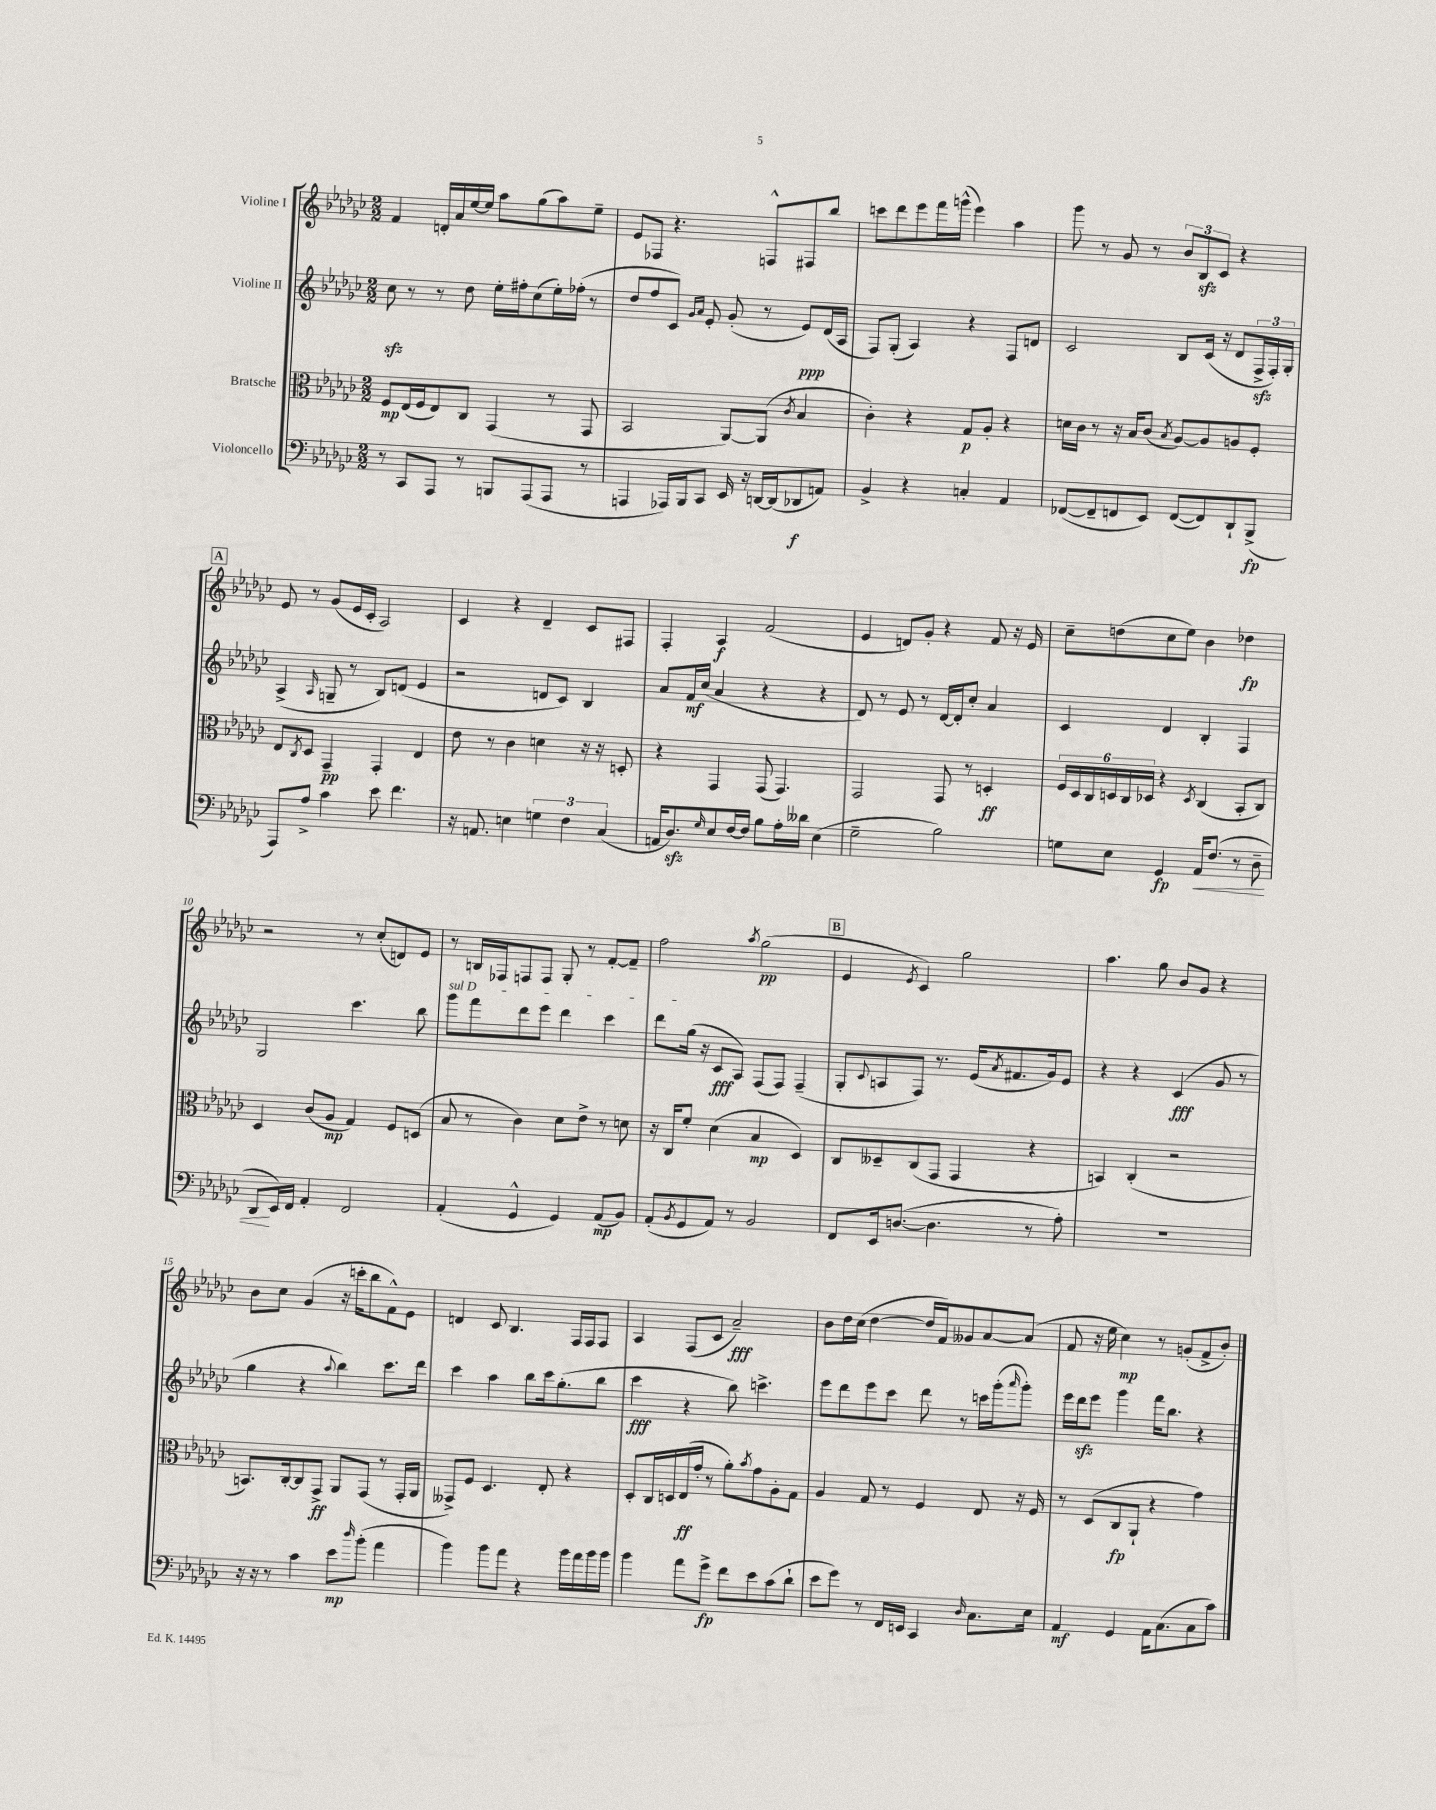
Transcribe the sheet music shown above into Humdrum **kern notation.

**kern	**kern	**kern	**kern
*staff4	*staff3	*staff2	*staff1
*clefF4	*clefC3	*clefG2	*clefG2
*k[b-e-a-d-g-c-]	*k[b-e-a-d-g-c-]	*k[b-e-a-d-g-c-]	*k[b-e-a-d-g-c-]
*M2/2	*M2/2	*M2/2	*M2/2
8r	8F	8cc-	4f
8CC-	(16E-	8r	.
.	16F	.	.
8AAA-	8E-)	8r	16d'
.	.	.	16a-
8r	8C-	8dd-	[16ee-
.	.	.	16ee-]
8BBB	(4GG-	16ee-'	8aa-
.	.	16ff#'	.
(8AAA-	.	(8cc-	(8gg-
8AAA-	8r	16ee-')	8aa-)
.	.	(16ff-'	.
8r	8GG-	8r	8ee-~
=	=	=	=
4AAA	2BB-	8dd-	8e-
.	.	8ff	8F-
16AAA-)	.	8c-)	4.r
16BBB-	.	.	.
.	.	16qqg-	.
.	.	16qqa-	.
8CC-	.	8e-'	.
16EE-	[8AA-)	(8g-'	.
16r	.	.	.
[16DD	(8AA-]	8r	8F^^
(16DD]	.	.	.
.	8qc-	.	.
8DD-	4B-	8e-)	8F#
8AA)	.	(16d-	8bb-
.	.	16A-	.
=	=	=	=
4BB-^	4c-')	8F)	8ccc
.	.	(8G-'	8ddd-
4r	4r	4A-)	8eee-
.	.	.	16fff
.	.	.	(16ggg^^
4C'	8G-	4r	4eee-)
.	8A-'	.	.
4AA-	4r	8F	4aa-
.	.	8d	.
=	=	=	=
([8FF-	16d	2c-	8ggg-
.	16c-	.	.
8FF-~]	8r	.	8r
8FF	16r	.	8g-
.	16B-	.	.
8EE-)	(8c-	.	8r
.	8qB-	.	.
([8FF	[8A-)	8B-	12b-
.	.	.	12B-
8FF])	8A-]	(16c-	.
.	.	.	12c-
.	.	16r	.
8DD-`	8A	8d-	4r
(8BBB-^	8F'	24F^	.
.	.	24F')	.
.	.	24G-'	.
=	=	=	=
8AAA-)	8E-	(4A-^	8e-
.	8qC-	.	.
8A-^	8D-	.	8r
.	.	16qqA-	.
4c-	4GG-~	8G~	(8g-
.	.	8r	16e-
.	.	.	16c-'
8e-	4GG-'	8B-)	2A-)
4.f	.	(8d	.
.	4E-	4e-	.
=	=	=	=
16r	8e-	2r	4c-
8.AA	.	.	.
.	8r	.	.
4E	4c-	.	4r
6G	4d	8d	4d-~
.	.	8c-)	.
6F	.	.	.
.	16r	4B-	8c-
.	16r	.	.
(6C-	.	.	.
.	8D'	.	8F#
=	=	=	=
16AA	4r	8a-	4F'
8.D-)	.	.	.
.	.	16f	.
.	.	(16cc-	.
16qqG-	.	.	.
8E-	4GG-	4a-	4A-
[16F	.	.	.
16F]	.	.	.
8B-	(8GG-	4r	(2f
16A-'	4.GG-)	.	.
16d--	.	.	.
(4E-	.	4r	.
=	=	=	=
2G-~	2GG-	8d-)	4e-
.	.	8r	.
.	.	8e-	8d)
.	.	8r	8g-'
2B-)	8GG-	[16d-	4r
.	.	16d-']	.
.	8r	8cc-'	.
.	4D'	4a-	8f
.	.	.	16r
.	.	.	16e-
=	=	=	=
8G	24F	4c-	8cc-~
.	24D-	.	.
.	24C-	.	.
8E-	24D	.	(8dd
.	24C-	.	.
.	24D-	.	.
4GG-	4r	4d-	8cc-
.	.	.	8ee-)
.	8qD-	.	.
16AA-	(4C-	4B-'	4b-
(8.F	.	.	.
8r	8BB-'	4F	4dd-
8D-~	8C-)	.	.
=	=	=	=
8DD-	4D-	2G-	2r
16EE-)	.	.	.
16FF	.	.	.
4AA-'	(8c-	.	.
.	8A-	.	.
2FF	4G-)	4.ccc-	8r
.	.	.	(8cc-'
.	8F	.	8d)
.	(8D	8bb-	8e-
=	=	=	=
(4AA-'	8B-	8ggg-	8r
.	8r	8fff	16B
.	.	.	16F-
4GG-^^	4c-)	8ddd-	8F
.	.	8eee-	8F
4GG-)	8d-	4ddd-	8G-'
.	8e-^	.	8r
(8AA-	8r	4ccc-	[8f'
8BB-)	8d	.	8f~]
=	=	=	=
(8AA-'	16r	8ddd-	2ff
.	16C-	.	.
8qBB-	.	.	.
8GG-	8f'	(16gg-	.
.	.	16r	.
8AA-)	(4d-	8c-	.
8r	.	8A-)	.
.	.	.	8qaa-
2BB-	4B-	(8F	(2gg-
.	.	8F)	.
.	4D-)	(4F~	.
=	=	=	=
8FF	8C-	8G-'	4e-
.	.	8qqc-	.
16EE-	8D--~	8A	.
([8.D	.	.	.
.	.	.	8qe-
.	(8C-	8F)	4c-)
4.D]	8GG-	8.r	.
.	4GG-	.	2gg-
.	.	(16e-	.
.	.	8qa-	.
.	.	8.f#	.
8r	4r	.	.
.	.	16g-)	.
8A-')	.	8e-	.
=	=	=	=
1r	4BB)	4r	4.aa-
.	(4C-'	4r	.
.	.	.	8gg-
.	2r	(4c-	8b-
.	.	.	8g-
.	.	8g-	4r
.	.	8r	.
=	=	=	=
16r	8.BB)	4gg-	8b-
16r	.	.	.
8r	.	.	8cc-
.	[16C-'	.	.
4c-	8C-]	4r	(4g-
.	8GG-^	.	.
.	.	8qqaa-	.
8e-	8AA-	4bb-)	16r
.	.	.	16ccc'
16qqdd-	.	.	.
(8b-'	(8GG-	.	8bb-
4a-	8r	8.ccc-	8f^^)
.	16GG-'	.	8e-
.	16AA-	16ddd-	.
=	=	=	=
4b-)	8GG--^)	4ccc-	4d
.	8F	.	.
8b-	4.D-	4aa-	8c-
8a-	.	.	4.B-
4r	.	8bb-	.
.	8E-'	16ccc-	.
.	.	(8.gg-'	.
16b-	4r	.	16F
16a-	.	.	16F
16b-	.	8bb-	8F
16b-	.	.	.
=	=	=	=
4b-	8D-'	4ccc-	4A-
.	16C-	.	.
.	16D	.	.
8a-	(16E-	4r	(8F
.	16g-'	.	.
8g-^	8r	.	8c-
8f	8a-')	8bb-)	2a-~)
.	8qb-	.	.
8e-	8g-	4.ccc^	.
(8c-	8A-'	.	.
8d-`	8G-	.	.
=	=	=	=
8e-	4A-	8eee-	8b-
8g-)	.	8ddd-	16dd-
.	.	.	(16cc-
8r	8G-	8eee-	[4dd-
16FF	8r	8ccc-	.
16EE	.	.	.
4CC-	4F	8ddd-	16dd-]
.	.	.	16f)
.	.	8r	8g--
16qqD-	.	.	.
8.C-	8E-	16ccc	[8a-
.	.	(16ggg-'	.
.	.	16qqaaa-	.
.	16r	8ggg-')	(8a-]
16E-	16F	.	.
=	=	=	=
4AA-	8r	16eee-	8f
.	.	16ddd-	.
.	(8D-	8eee-	16r
.	.	.	16ee-
4GG-	8C-	4ggg-	4cc-)
.	8AA-`	.	.
16AA-	4r	16fff	8r
(8.C-	.	8.bb-	.
.	.	.	(8g'
8C-	4g-)	4r	8f^
8c-)	.	.	8b-')
==	==	==	==
*-	*-	*-	*-
